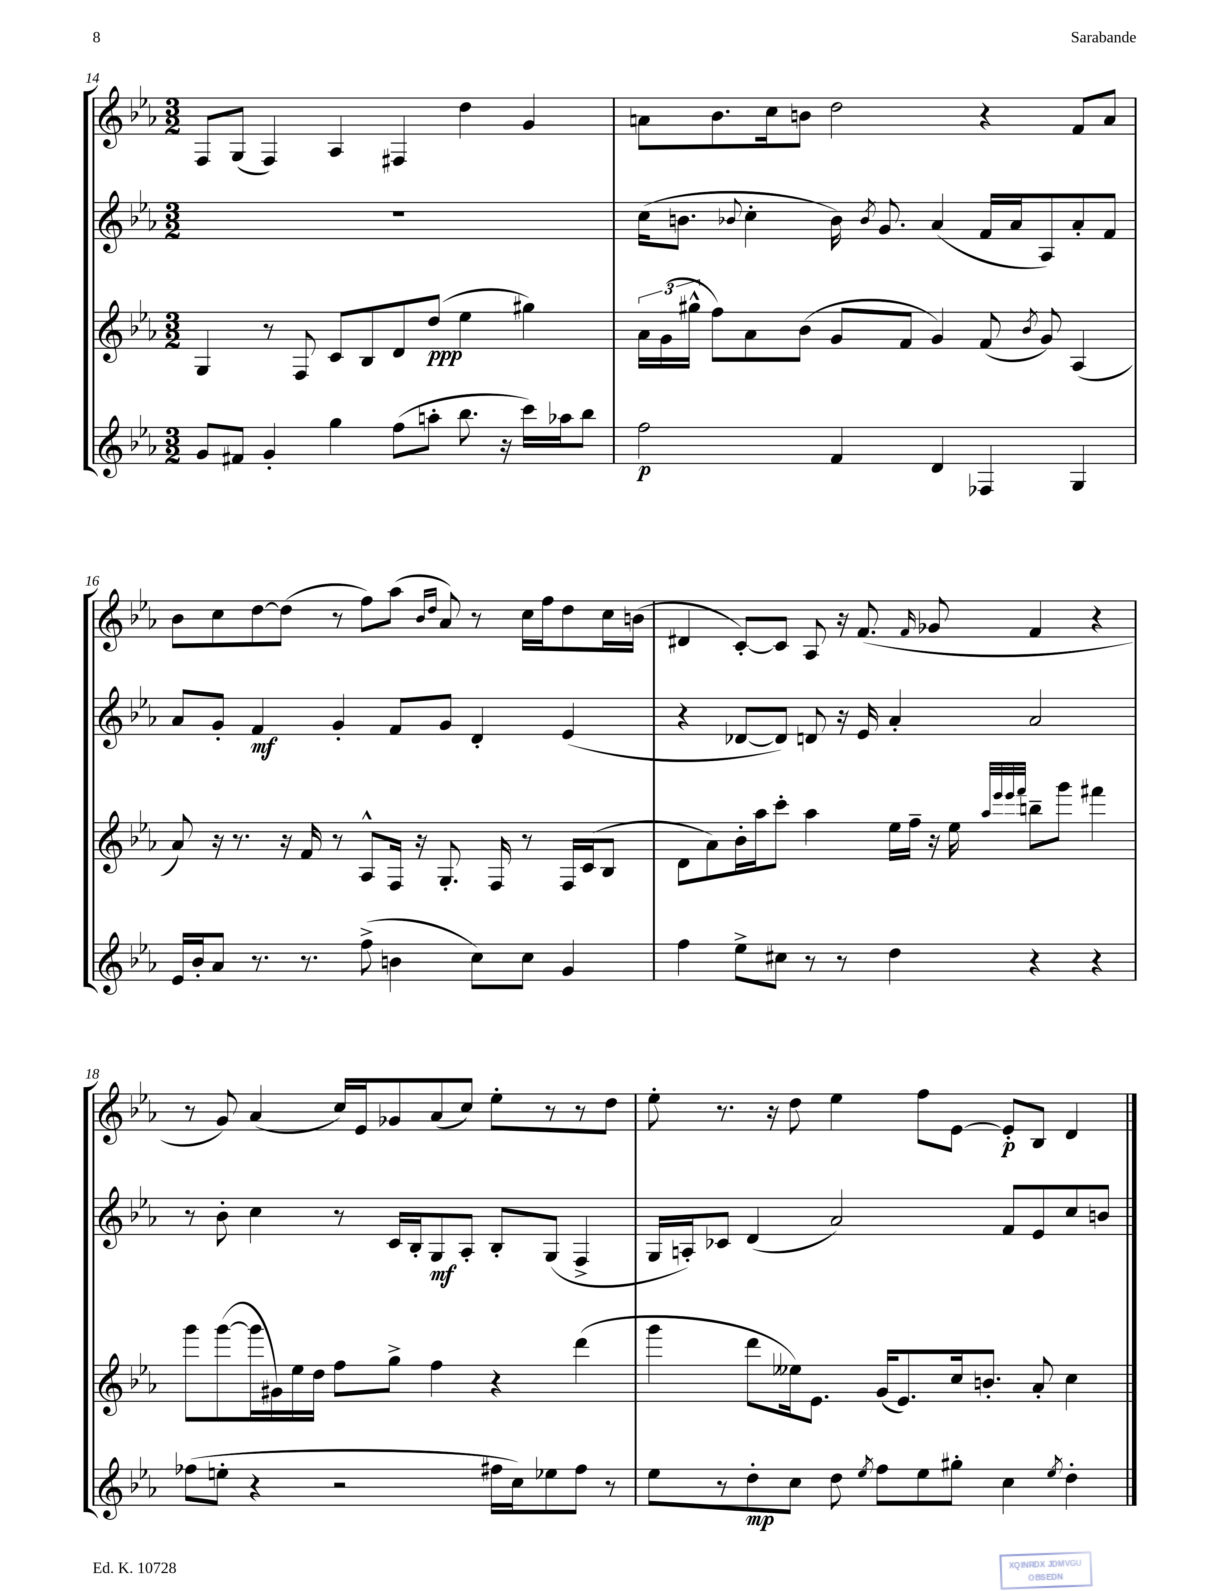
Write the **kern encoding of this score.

**kern	**dynam	**kern	**dynam	**kern	**dynam	**kern	**dynam
*part4	*part4	*part3	*part3	*part2	*part2	*part1	*part1
*staff4	*staff4	*staff3	*staff3	*staff2	*staff2	*staff1	*staff1
*clefG2	*	*clefG2	*	*clefG2	*	*clefG2	*
*k[b-e-a-]	*	*k[b-e-a-]	*	*k[b-e-a-]	*	*k[b-e-a-]	*
*M3/2	*	*M3/2	*	*M3/2	*	*M3/2	*
=14	=14	=14	=14	=14	=14	=14	=14
8g/L	.	4G/	.	1.r	.	8F/L	.
8f#X/J	.	.	.	.	.	(8G/J	.
4g'/	.	8r	.	.	.	4F/)	.
.	.	8F/	.	.	.	.	.
4gg\	.	8c/L	.	.	.	4A-/	.
.	.	8B-/	.	.	.	.	.
(8ff\L	.	8d/	.	.	.	4F#X/	.
8aan'\J	.	(8dd/J	ppp	.	.	.	.
8.bb-\	.	4ee-\	.	.	.	4dd\	.
16r	.	.	.	.	.	.	.
16ccc\LL)	.	4gg#X\)	.	.	.	4g/	.
16aa-X\J	.	.	.	.	.	.	.
8bb-\J	.	.	.	.	.	.	.
=15	=15	=15	=15	=15	=15	=15	=15
2ff\	p	24a-\LL	.	(16cc\KL	.	8an\L	.
.	.	(24g\	.	.	.	.	.
.	.	.	.	8.bn\J	.	.	.
.	.	24gg#X^^\JJ	.	.	.	.	.
.	.	8ff\L)	.	.	.	8.b-\	.
.	.	.	.	8qqb-X/	.	.	.
.	.	8a-\	.	4cc'\	.	.	.
.	.	.	.	.	.	16cc\k	.
.	.	(8b-\J	.	.	.	8bn\J	.
4f/	.	8g/L	.	16b-\)	.	2dd\	.
.	.	.	.	8qb-/	.	.	.
.	.	.	.	8.g/	.	.	.
.	.	8f/J	.	.	.	.	.
4d/	.	4g/)	.	(4a-/	.	.	.
4F-X/	.	(8f/	.	16f/LL	.	4r	.
.	.	.	.	16a-/J	.	.	.
.	.	8qb-/	.	.	.	.	.
.	.	8g/)	.	8A-/)	.	.	.
4G/	.	(4A-/	.	8a-'/	.	8f/L	.
.	.	.	.	8f/J	.	8a/J	.
!!LO:LB:g=z
=16	=16	=16	=16	=16	=16	=16	=16
16e-/LL	.	8a-/)	.	8a-/L	.	8b-\L	.
16b-'/J	.	.	.	.	.	.	.
8a-/J	.	16r	.	8g'/J	.	8cc\	.
.	.	8.r	.	.	.	.	.
8.r	.	.	.	4f/	mf	[8dd\	.
.	.	16r	.	.	.	(8dd\J]	.
8.r	.	16f/	.	.	.	.	.
.	.	8r	.	4g'/	.	8r	.
(8ff^\	.	8A-^^/L	.	.	.	8ff\L)	.
4bn\	.	16F/Jk	.	8f/L	.	(8aa-\J	.
.	.	16r	.	.	.	.	.
.	.	.	.	.	.	16qqb-/LL	.
.	.	.	.	.	.	16qqdd/JJ	.
.	.	8.G'/	.	8g/J	.	8a-/)	.
8cc\L)	.	.	.	4d'/	.	8r	.
.	.	16F/	.	.	.	.	.
8cc\J	.	8r	.	.	.	16cc\LL	.
.	.	.	.	.	.	16ff\J	.
4g/	.	16F/LL	.	(4e-/	.	8dd\	.
.	.	(16c/J	.	.	.	.	.
.	.	8B-/J	.	.	.	16cc\L	.
.	.	.	.	.	.	(16bn\JJ	.
=17	=17	=17	=17	=17	=17	=17	=17
4ff\	.	8d\L	.	4r	.	4d#X/	.
.	.	8a-\)	.	.	.	.	.
8ee-^\L	.	16b-'\L	.	[8d-X/L	.	[8c'/L)	.
.	.	16aa-\J	.	.	.	.	.
8cc#X\J	.	8ccc'\J	.	8d-/J])	.	8c/J]	.
8r	.	4aa-\	.	8dn/	.	8A-/	.
8r	.	.	.	16r	.	16r	.
.	.	.	.	16e-/	.	(8.f/	.
4dd\	.	16ee-\LL	.	4a-'/	.	.	.
.	.	16ff~\JJ	.	.	.	.	.
.	.	.	.	.	.	16qqf/	.
.	.	16r	.	.	.	8g-X/	.
.	.	16ee-\	.	.	.	.	.
.	.	32qqaa-/LLL	.	.	.	.	.
.	.	32qqeee-/	.	.	.	.	.
.	.	32qqeee-/	.	.	.	.	.
.	.	32qqfff/JJJ	.	.	.	.	.
4r	.	8bbn~\L	.	2a-/	.	4f/	.
.	.	8ggg\J	.	.	.	.	.
4r	.	4fff#X\	.	.	.	4r	.
!!LO:LB:g=z
=18	=18	=18	=18	=18	=18	=18	=18
(8ff-X\L	.	8ggg\L	.	8r	.	8r	.
8een'\J	.	([8ggg\	.	8b-'\	.	8g/)	.
4r	.	16ggg\L]	.	4cc\	.	(4a-/	.
.	.	16g#X\)	.	.	.	.	.
.	.	16ee-\	.	.	.	.	.
.	.	16dd\JJ	.	.	.	.	.
2r	.	8ff\L	.	8r	.	16cc/LL)	.
.	.	.	.	.	.	16e-/J	.
.	.	8gg^\J	.	16c/LL	.	8g-X/	.
.	.	.	.	16B-'/J	.	.	.
.	.	4ff\	.	8G/	mf	(8a-/	.
.	.	.	.	8A-'/J	.	8cc/J)	.
16ff#X\LL	.	4r	.	8B-'/L	.	8ee-'\L	.
16cc\J)	.	.	.	.	.	.	.
8ee-X\	.	.	.	(8G/J	.	8r	.
8ff#\J	.	(4ddd\	.	4F^/	.	8r	.
8r	.	.	.	.	.	8dd\J	.
=19	=19	=19	=19	=19	=19	=19	=19
8ee-\L	.	4ggg\	.	16G/LL	.	8ee-'\	.
.	.	.	.	16An'/J)	.	.	.
8r	.	.	.	8c-X/J	.	8.r	.
8dd'\	mp	8ddd\L	.	(4d/	.	.	.
.	.	.	.	.	.	16r	.
8cc\J	.	16ee--X\k)	.	.	.	8dd\	.
.	.	8.e-\J	.	.	.	.	.
8dd\	.	.	.	2a-/)	.	4ee-\	.
8qee-/	.	.	.	.	.	.	.
8ff\L	.	(16g/KL	.	.	.	.	.
.	.	8.e-/)	.	.	.	.	.
8ee-\	.	.	.	.	.	8ff\L	.
8gg#X'\J	.	16cc/k	.	.	.	[8e-\J	.
.	.	8.bn'/J	.	.	.	.	.
4cc\	.	.	.	8f/L	.	8e-'/L]	p
.	.	8a-'/	.	8e-/	.	8B-/J	.
8qee-/	.	.	.	.	.	.	.
4dd'\	.	4cc\	.	8cc/	.	4d/	.
.	.	.	.	8bn/J	.	.	.
==	==	==	==	==	==	==	==
*-	*-	*-	*-	*-	*-	*-	*-
